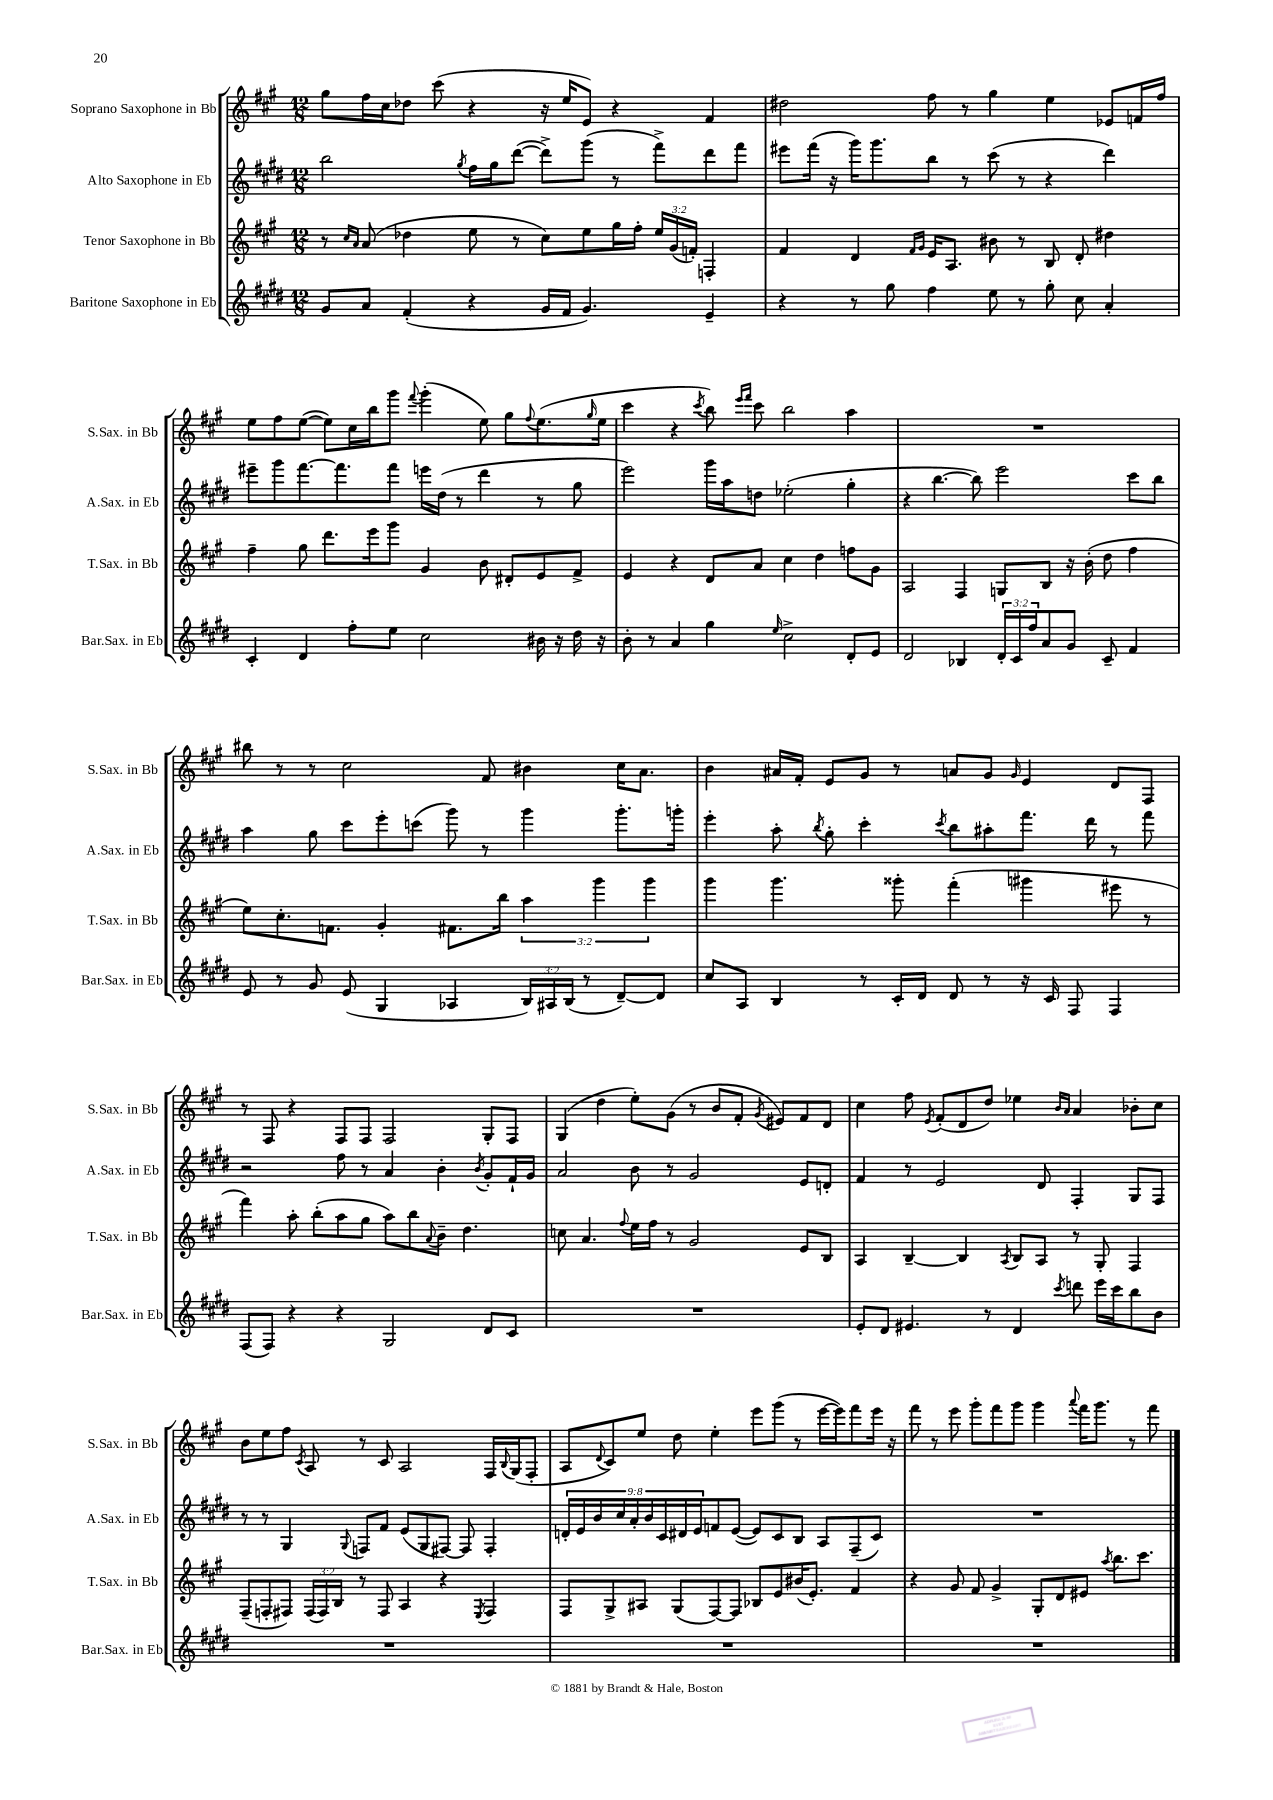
<<
\new StaffGroup <<
\new Staff = "s0" \with { instrumentName = "Soprano Saxophone in Bb" shortInstrumentName = "S.Sax. in Bb" } {
    \clef treble \key a \major \numericTimeSignature \time 12/8
    gis''8 fis''16 cis''16 des''8 cis'''8( r4 r16 e''16 e'8) r4 fis'4 |
    dis''2 fis''8 r8 gis''4 e''4 ees'8 f'16 fis''16 |
    e''8 fis''8 e''8~( e''8) cis''16 b''16 gis'''8 \appoggiatura { fis'''8 } gis'''4-.( e''8) gis''8 \appoggiatura { fis''8 } e''8.( \grace { gis''16 } e''16 |
    cis'''4 r4 \acciaccatura { cis'''8 } b''8) \grace { e'''16 fis'''16 } cis'''8 b''2 a''4 |
    R1. |
    bis''8 r8 r8 cis''2 fis'8 bis'4 cis''16 a'8. |
    b'4 ais'16 fis'16-. e'8 gis'8 r8 a'8 gis'8 \grace { gis'16 } e'4 d'8 fis8 |
    r8 fis8 r4 fis8 fis8 fis2 gis8-. fis8 |
    gis4( d''4 e''8-.) gis'8( r8 b'8 fis'8-. \acciaccatura { gis'8 } eis'8) fis'8 d'8 |
    cis''4 fis''8 \acciaccatura { e'8 } fis'8-.( d'8 d''8) ees''4 \grace { b'16 a'16 } a'4 bes'8-. cis''8 |
    b'8 e''8 fis''8 \acciaccatura { cis'8 } a8 r8 cis'8 a2 fis16 \appoggiatura { b8 } gis16( fis8-. |
    a8 \appoggiatura { d'8 } cis'8) e''8 d''8 e''4-. e'''8 gis'''8( r8 e'''16~ e'''16) fis'''8 e'''16 r16 |
    fis'''8 r8 e'''8 gis'''8-. fis'''8 gis'''8 gis'''4 \appoggiatura { a'''8 } fis'''16 gis'''8. r8 fis'''8 \bar "|." |
}
\new Staff = "s1" \with { instrumentName = "Alto Saxophone in Eb" shortInstrumentName = "A.Sax. in Eb" } {
    \clef treble \key e \major \numericTimeSignature \time 12/8 \override Staff.TupletNumber.text = #tuplet-number::calc-fraction-text
    b''2 \acciaccatura { gis''8 } fis''16 gis''16 dis'''8~( dis'''8->) gis'''8( r8 fis'''8->) dis'''8 fis'''8 |
    eis'''8 fis'''16( r16 gis'''16) gis'''8. b''8 r8 cis'''8( r8 r4 dis'''4) |
    eis'''8-- gis'''8 fis'''8.~ fis'''8. fis'''8 e'''16 dis''16( r8 dis'''4 r8 gis''8 |
    e'''2) gis'''16 a''16 d''8 ees''2-.( gis''4-. |
    r4 b''4.~ b''8) e'''2 cis'''8 b''8 |
    a''4 gis''8 cis'''8 e'''8-. c'''8( gis'''8) r8 gis'''4 gis'''8.-. g'''16-. |
    e'''4-. a''8-. \acciaccatura { b''8 } gis''8-. cis'''4-. \acciaccatura { cis'''8 } b''8 ais''8-. fis'''8. dis'''16 r8 fis'''8 |
    r2 fis''8 r8 a'4 b'4-. \acciaccatura { b'8 } gis'8-. fis'16-! gis'16 |
    a'2 b'8 r8 gis'2 e'8 d'8-. |
    fis'4 r8 e'2 dis'8 fis4-. gis8 fis8 |
    r8 r8 gis4 \appoggiatura { gis8 } f8 fis'8 e'8( gis8 fis8~) fis8 fis4-. |
    \tuplet 9/8 { d'16-. e'16 b'16 cis''16 a'16-. b'16 cis'16 dis'16 e'16 } f'8 e'8~( e'8) cis'8 b8 a8 fis8--( cis'8) |
    R1. \bar "|." |
}
\new Staff = "s2" \with { instrumentName = "Tenor Saxophone in Bb" shortInstrumentName = "T.Sax. in Bb" } {
    \clef treble \key a \major \numericTimeSignature \time 12/8 \override Staff.TupletNumber.text = #tuplet-number::calc-fraction-text
    r8 \grace { cis''16 a'16 } a'8( des''4 e''8 r8 cis''8) e''8 gis''16 fis''16-. \tuplet 3/2 { e''16 gis'16( f'16-.) } f4-. |
    fis'4 d'4 \grace { fis'16 gis'16 } e'16 a8. bis'8 r8 b8 d'8-. dis''4 |
    fis''4-- gis''8 d'''8. e'''16 gis'''8 gis'4 b'8 dis'8-. e'8 fis'8-> |
    e'4 r4 d'8 a'8 cis''4 d''4 f''8 gis'8 |
    a2 fis4 g8 b8 r16 b'16-.( d''8 fis''4 |
    e''8) cis''8.-. f'8. gis'4-. fis'8. b''16 \tuplet 3/2 { a''4 gis'''4 gis'''4 } |
    gis'''4 gis'''4. gisis'''8-. fis'''4-.( gis'''4 eis'''8 r8 |
    fis'''4) a''8-. b''8-.( a''8 gis''8 a''8) b''8 \appoggiatura { a'8 } b'8-- d''4. |
    c''8 a'4. \appoggiatura { fis''8 } e''16 fis''16 r8 gis'2 e'8 b8 |
    a4 b4~-- b4 \acciaccatura { a8 } b8 a8 r8 gis8-. fis4 |
    fis8--( f8-. fis8) \tuplet 3/2 { fis16( fis16) b16 } r8 fis8 a4 r4 \acciaccatura { e8 } fis4 |
    fis8 gis8-> ais8 gis8( fis8~) fis8 bes8 e'8 bis'16( e'8.-.) fis'4 |
    r4 gis'8 fis'8 gis'4-> gis8-. d'8 eis'8 \acciaccatura { a''8 } b''8. cis'''8. \bar "|." |
}
\new Staff = "s3" \with { instrumentName = "Baritone Saxophone in Eb" shortInstrumentName = "Bar.Sax. in Eb" } {
    \clef treble \key e \major \numericTimeSignature \time 12/8 \override Staff.TupletNumber.text = #tuplet-number::calc-fraction-text
    gis'8 a'8 fis'4-.( r4 gis'16 fis'16 gis'4.) e'4-- |
    r4 r8 gis''8 fis''4 e''8 r8 gis''8-. cis''8 a'4-. |
    cis'4-. dis'4 fis''8-. e''8 cis''2 bis'16 r16 dis''16 r16 |
    b'8-. r8 a'4 gis''4 \grace { e''16 } cis''2-> dis'8-. e'8 |
    dis'2 bes4 \tuplet 3/2 { dis'16-. cis'16 fis''16 } a'8 gis'8 cis'8-- fis'4 |
    e'8 r8 gis'8 e'8( gis4 aes4 \tuplet 3/2 { b16) ais16 b16( } r8 dis'8~--) dis'8 |
    cis''8 a8 b4 r8 cis'16-. dis'16 dis'8 r8 r16 cis'16 fis8 fis4 |
    fis8( fis8) r4 r4 gis2 dis'8 cis'8 |
    R1. |
    e'8-. dis'8 eis'4. r8 dis'4 \acciaccatura { cis'''8 } d'''8 e'''16 cis'''16 b''8 b'8 |
    R1. |
    R1. |
    R1. \bar "|." |
}
>>
>>
\layout { \context { \Score \remove "Bar_number_engraver" } }
